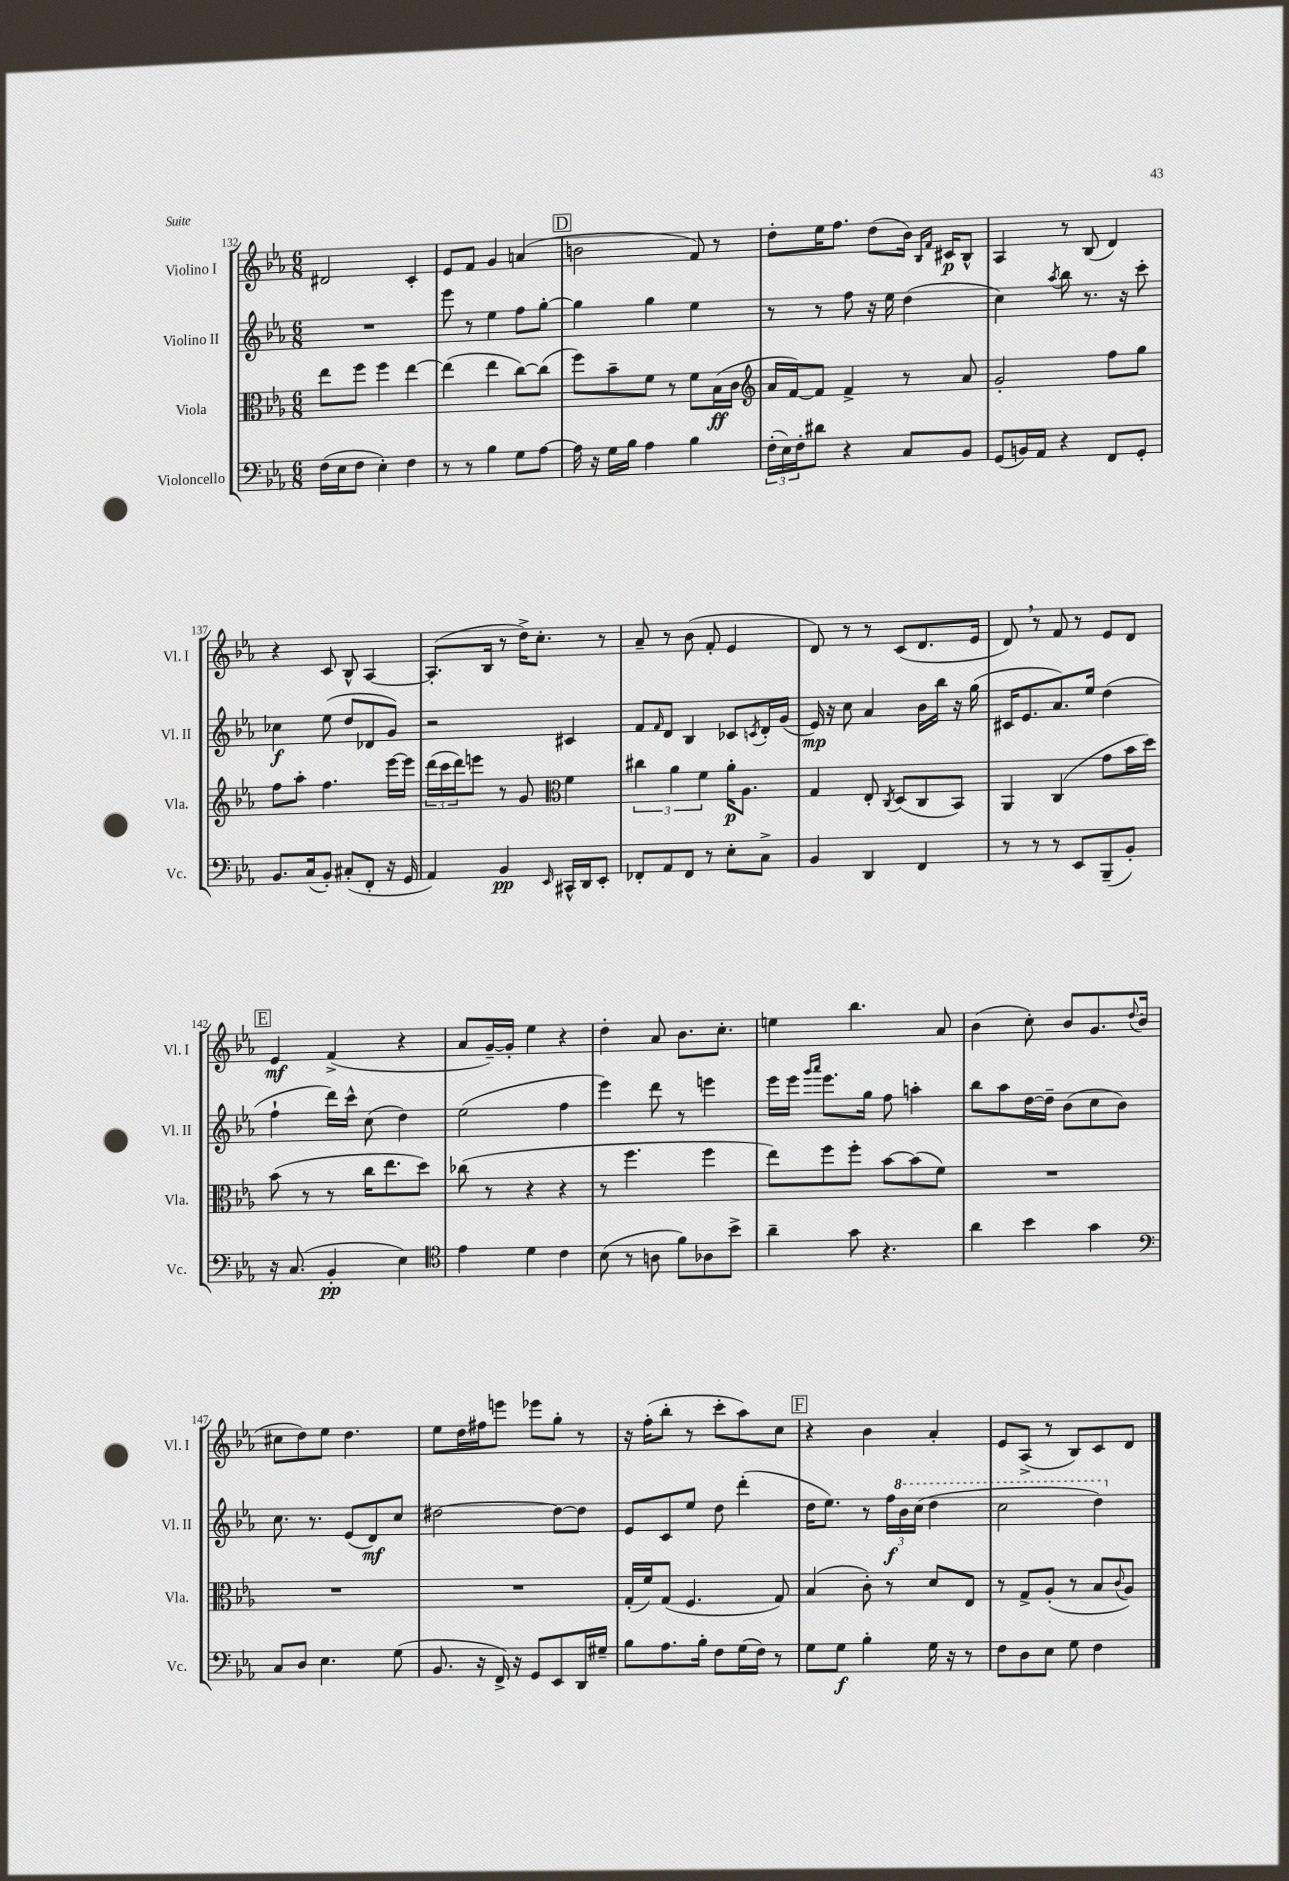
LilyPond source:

<<
\new StaffGroup <<
\new Staff = "s0" \with { instrumentName = "Violino I" shortInstrumentName = "Vl. I" } {
    \clef treble \key ees \major \numericTimeSignature \time 6/8
    dis'2 c'4-. |
    ees'8 f'8 g'4 a'4( |
    \mark \markup { \box "D" } b'2 f'8) r8 |
    d''8-. ees''16 f''8. d''8( bes'16) \grace { bes16 f'16 } cis'16\p bes8-^ |
    aes4 r8 bes8( d'4) |
    r4 c'8 bes8-^ aes4~ |
    aes8.-.( bes16 r8 d''16->) c''8.-. r8 |
    aes'8-- r8 bes'8( f'8-. ees'4 |
    d'8) r8 r8 c'8( d'8. ees'16 |
    d'8) \breathe r8 f'8 r8 ees'8 d'8 |
    \mark \markup { \box "E" } ees'4\mf f'4->( r4 |
    aes'8 g'16~--) g'16-. ees''4 r4 |
    d''4-. aes'8 bes'8. c''8.-. |
    e''4 bes''4. aes'8 |
    bes'4( c''8-.) bes'8 g'8. \appoggiatura { d''8 } bes'16( |
    cis''8 d''8) ees''8 d''4. |
    ees''8 d''16 fis''16 e'''8 ees'''8 g''8-. r8 |
    r16 f''16-.( bes''8-. r8 c'''8-. aes''8) c''8 |
    \mark \markup { \box "F" } r4 bes'4 aes'4-. |
    ees'8 aes8->( r8 bes8) c'8 d'8 \bar "|." |
}
\new Staff = "s1" \with { instrumentName = "Violino II" shortInstrumentName = "Vl. II" } {
    \clef treble \key ees \major \numericTimeSignature \time 6/8
    R2. |
    ees'''8 r8 ees''4 f''8 g''8~-. |
    \mark \markup { \box "D" } g''4 g''4 ees''4 |
    r8 r8 f''8 r16 ees''16 d''4( |
    c''4) \acciaccatura { aes''8 } bes''8 r8. r16 c'''8-. |
    ces''4\f ees''8( d''8 des'8 g'8) |
    r2 cis'4 |
    f'8 \grace { f'16 } d'8 bes4 ces'8 \acciaccatura { c'8 } d'16-. g'16( |
    ees'16\mp) r16 c''8 aes'4 bes'16 bes''16 r16 g''16( |
    cis'16 ees'8. aes'8.) ees''16 d''4( |
    \mark \markup { \box "E" } f''4-! d'''16) c'''16-^ c''8( d''4) |
    ees''2( f''4 |
    ees'''4) d'''8 r8 e'''4 |
    ees'''16 ees'''16 \grace { g'''16 aes'''16 } ees'''8. g''16 f''8 a''4-. |
    bes''8 aes''8 d''16~ d''16-- bes'8( c''8 bes'8) |
    c''8. r8. ees'8( d'8\mf) c''8 |
    dis''2~ dis''8~ dis''8 |
    ees'8 c'8 ees''8 d''8 d'''4-.( |
    \mark \markup { \box "F" } d''16 ees''8.) r8 \tuplet 3/2 { f''16\f \ottava #1 bes''16 c'''16( } d'''4 |
    c'''2 d'''4) \ottava #0 \bar "|." |
}
\new Staff = "s2" \with { instrumentName = "Viola" shortInstrumentName = "Vla." } {
    \clef alto \key ees \major \numericTimeSignature \time 6/8
    ees''8 f''8 f''4 ees''4~ |
    ees''4( ees''4 c''8~) c''8( |
    \mark \markup { \box "D" } f''8) bes'8-- f'8 r8 f'8 bes16\ff( c'16 |
    \clef treble aes'16 f'16~) f'8 f'4-> r8 aes'8 |
    g'2-. f''8 g''8 |
    f''8 aes''8-. f''4. ees'''16~ ees'''16 |
    \tuplet 3/2 { d'''16( c'''16 d'''16) } e'''8 r8 g'8 \clef alto f'4 |
    \tuplet 3/2 { cis''4 aes'4 f'4 } aes'16-.\p aes8. |
    g4 ees8-. \acciaccatura { c8 } d8( c8 bes,8) |
    aes,4 c4( g'8 bes'16 d''16) |
    \mark \markup { \box "E" } bes'8( r8 r8 c''16 ees''8. d''8) |
    ces''8( r8 r4 r4 |
    r8 f''4. f''4 |
    ees''8) f''8 f''8-. bes'8~ bes'8( f'8) |
    R2. |
    R2. |
    R2. |
    g16-.( f'16) g8( f4. g8) |
    \mark \markup { \box "F" } bes4( c'8-.) r8 d'8 ees8 |
    r8 g8-> aes8-.( r8 bes8 \appoggiatura { c'8 } aes8) \bar "|." |
}
\new Staff = "s3" \with { instrumentName = "Violoncello" shortInstrumentName = "Vc." } {
    \clef bass \key ees \major \numericTimeSignature \time 6/8
    f16( ees16 f8 ees4-.) f4 |
    r8 r8 bes4 g8 aes8~ |
    \mark \markup { \box "D" } aes16 r16 g16 bes16 aes4 bes4 |
    \tuplet 3/2 { f16-.( ees16) f16-. } dis'8 r4 c8 bes,8 |
    g,8( b,16) aes,16 r4 f,8 g,8-. |
    bes,8. c16( bes,8-.) cis8-.( f,8-. r16 g,16 |
    aes,4) bes,4\pp \grace { ees,16 } cis,16-^ d,16 ees,8-. |
    fes,8-. aes,8 fes,8 r8 ees8-. c8-> |
    bes,4 d,4 f,4 |
    r8 r8 r8 ees,8 bes,,8--( bes,8-.) |
    \mark \markup { \box "E" } r16 c8.( bes,4-.\pp ees4) |
    \clef tenor ees'4 d'4 c'4 |
    bes8( r8 a8 f'8) aes8 bes'8-> |
    aes'4-- g'8 r4. |
    aes'4 bes'4 g'4 |
    \clef bass c8 d8 ees4. g8( |
    bes,8. r16 f,16->) r16 g,8 ees,8 d,16 gis16-- |
    bes8 aes8. bes16-. f8 g16( f16) r8 |
    \mark \markup { \box "F" } g8 g8\f bes4-. g16 r16 r8 |
    f8 d8 ees8 g8 f4 \bar "|." |
}
>>
>>
\layout { \context { \Score currentBarNumber = #132 } }
